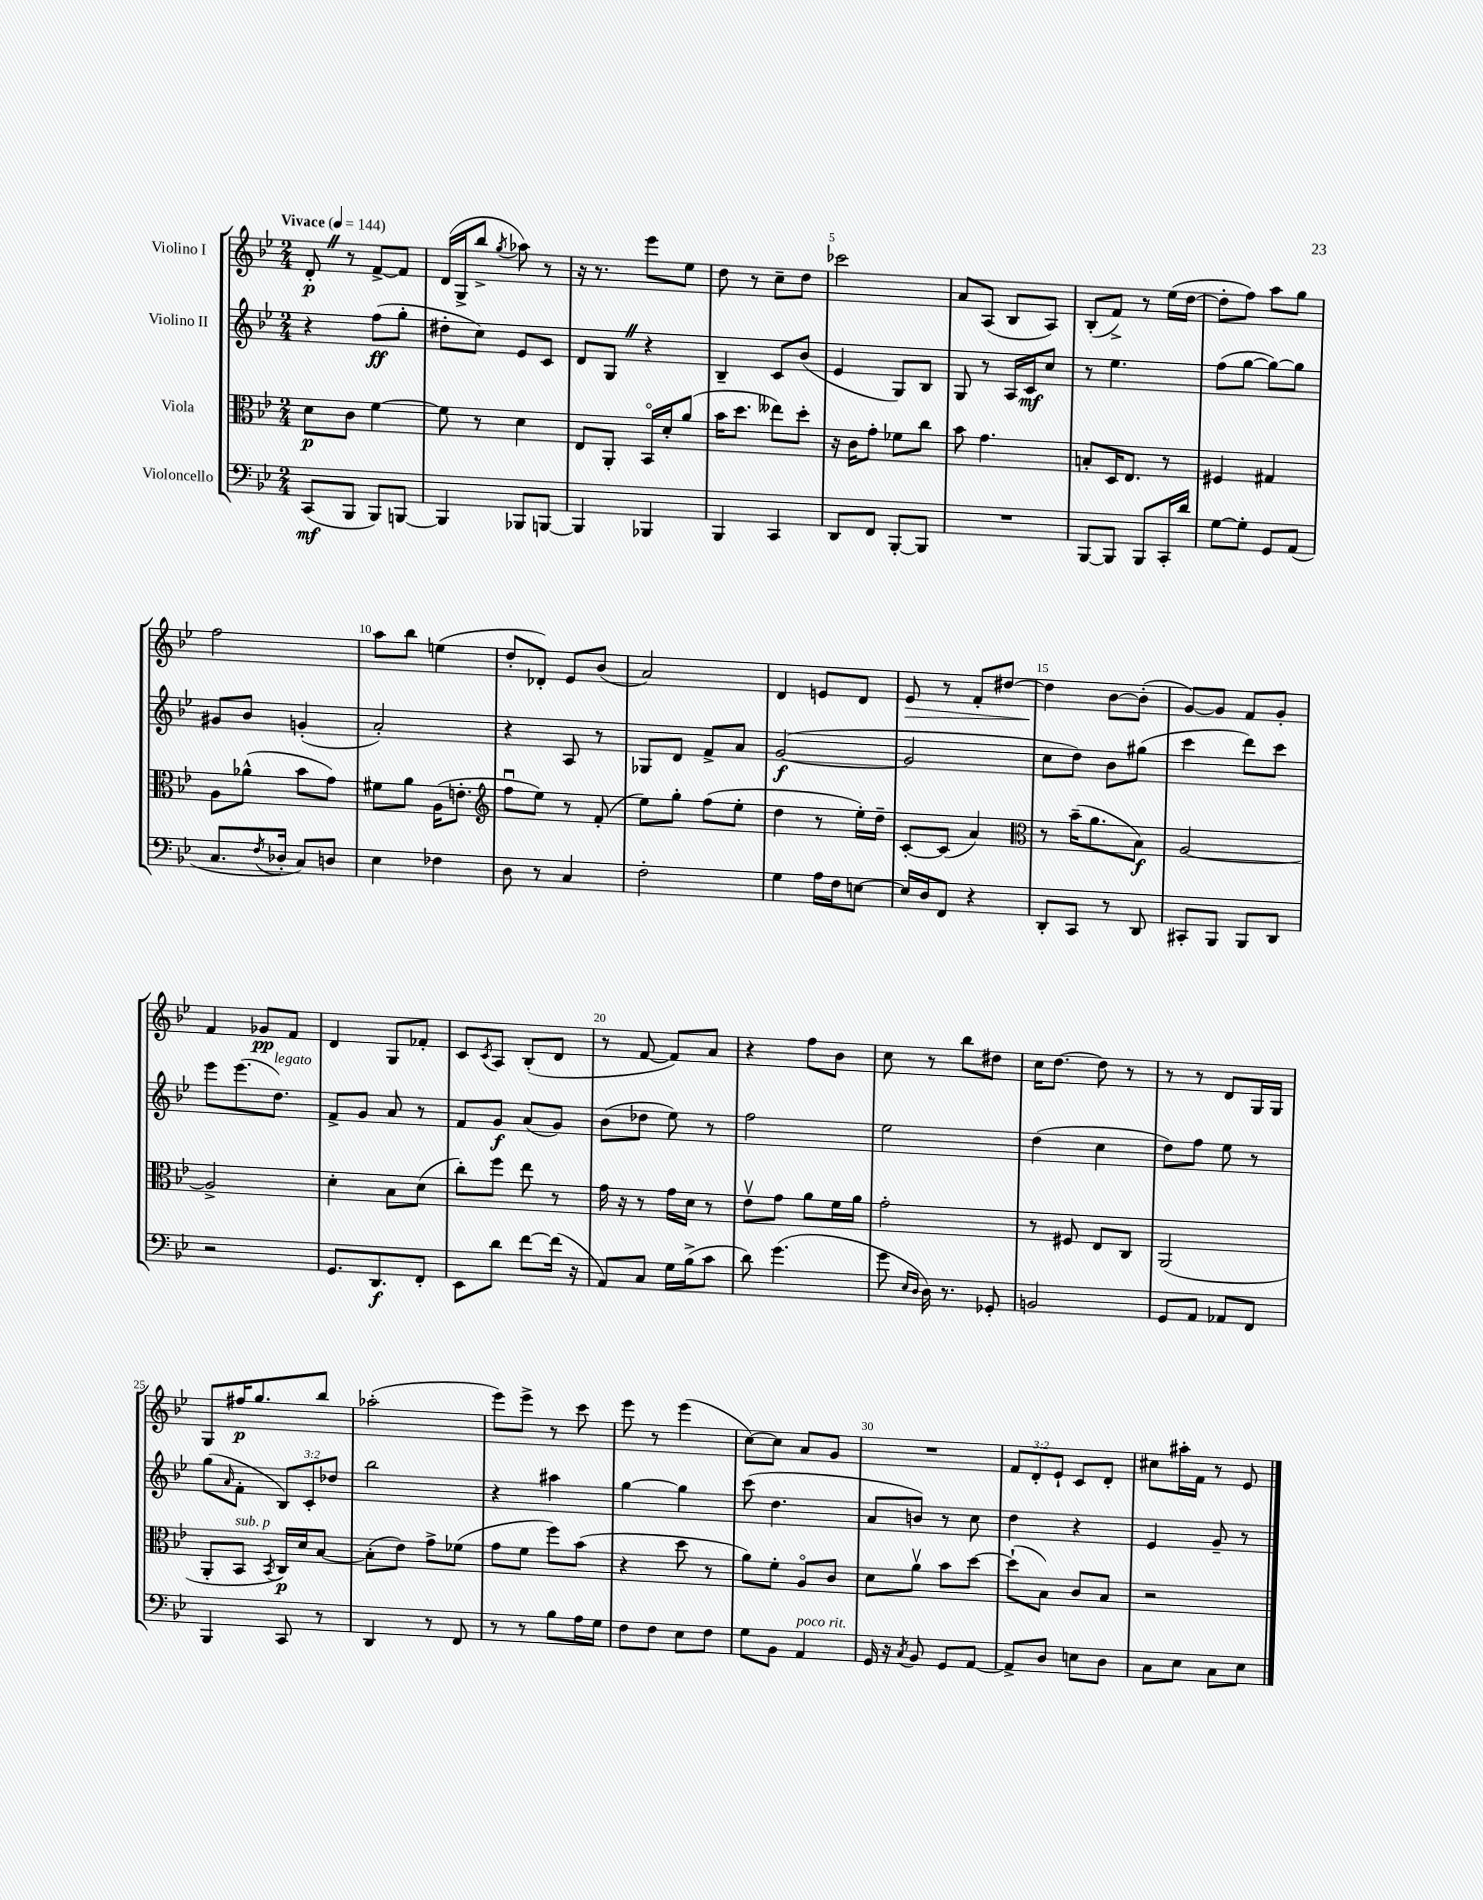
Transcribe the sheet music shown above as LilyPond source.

<<
\new StaffGroup <<
\new Staff = "s0" \with { instrumentName = "Violino I" } {
    \clef treble \key bes \major \numericTimeSignature \time 2/4 \override Staff.TupletNumber.text = #tuplet-number::calc-fraction-text \tempo "Vivace" 4 = 144
    d'8-.\p \once \override BreathingSign.text = \markup { \musicglyph "scripts.caesura.straight" } \breathe r8 f'8~-> f'8 |
    d'16( g16-> bes''8-> \acciaccatura { g''8 } aes''8) r8 |
    r16 r8. ees'''8 ees''8 |
    d''8 r8 c''8-- d''8 |
    ces'''2 |
    a'8 a8( bes8 a8) |
    bes8-.( f'8->) r8 ees''16( d''16~ |
    d''8-. f''8) a''8 g''8 |
    f''2 |
    a''8 bes''8 e''4( |
    d''8-. des'8-.) ees'8 bes'8( |
    a'2) |
    d'4 e'8 d'8 |
    ees'8\> r8 f'8-. dis''8~ |
    dis''4\! bes'8~ bes'8-.( |
    g'8~) g'8 f'8 g'8-. |
    f'4 ges'8\pp f'8 |
    d'4 g8 fes'8-. |
    c'8 \acciaccatura { c'8 } a8 bes8-.( d'8 |
    r8 f'8~ f'8) a'8 |
    r4 f''8 bes'8 |
    c''8 r8 bes''8 dis''8 |
    c''16 d''8.~ d''8 r8 |
    r8 r8 d'8 g16 g16 |
    g8 fis''16\p g''8. bes''8 |
    aes''2-.( |
    ees'''8) ees'''8-> r8 c'''8 |
    ees'''8 r8 ees'''4( |
    c''8~) c''8 a'8 g'8 |
    R2 |
    \tuplet 3/2 { f'8 d'8-. ees'8-! } c'8 d'8-. |
    cis''8 ais''16-. f'16 r8 ees'8 \bar "|." |
}
\new Staff = "s1" \with { instrumentName = "Violino II" } {
    \clef treble \key bes \major \numericTimeSignature \time 2/4 \override Staff.TupletNumber.text = #tuplet-number::calc-fraction-text
    r4 f''8\ff( g''8-. |
    dis''8-. c''8) ees'8 c'8 |
    d'8 g8 \once \override BreathingSign.text = \markup { \musicglyph "scripts.caesura.straight" } \breathe r4 |
    bes4-- c'8 bes'8( |
    ees'4 g8) bes8 |
    g8 r8 a16 c'16\mf c''8 |
    r8 ees''4. |
    f''8( g''8~ g''8~) g''8 |
    gis'8 bes'8 g'4-.( |
    a'2-.) |
    r4 a8 r8 |
    ges8 d'8 f'8-> a'8 |
    g'2~\f( |
    g'2 |
    c''8 d''8) bes'8 gis''8( |
    c'''4 d'''8) c'''8 |
    ees'''8 ees'''8.( d''8.^\markup { \italic "legato" }) |
    f'8-> g'8 a'8 r8 |
    f'8 g'8\f a'8( g'8) |
    bes'8( des''8 ees''8) r8 |
    f''2 |
    ees''2 |
    d''4( c''4 |
    d''8) f''8 ees''8 r8 |
    g''8( \grace { a'16 } f'8-. \tuplet 3/2 { bes8) c'8-. des''8 } |
    bes''2 |
    r4 ais''4 |
    g''4~ g''4 |
    c'''8( d''4. |
    a'8 b'8) r8 c''8 |
    d''4 r4 |
    ees'4 g'8-- r8 \bar "|." |
}
\new Staff = "s2" \with { instrumentName = "Viola" } {
    \clef alto \key bes \major \numericTimeSignature \time 2/4
    d'8\p c'8 f'4~ |
    f'8 r8 d'4 |
    ees8 a,8-. bes,16\flageolet d'16-. a'8( |
    bes'16 d''8. eeses''8) d''8-. |
    r16 c'16 g'8-. fes'8 c''8 |
    bes'8 g'4. |
    b8-. d16 ees8. r8 |
    fis4 gis4 |
    a8 aes'8-^( bes'8 g'8) |
    fis'8 a'8 a16( e'8.-. |
    \clef treble f''8\downbow ees''8) r8 f'8-.( |
    ees''8) g''8-. f''8( ees''8-. |
    d''4 r8 ees''16-.) d''16-- |
    c'8~-. c'8( a'4) |
    \clef alto r8 bes'16--( a'8. bes8\f) |
    a2~ |
    a2-> |
    d'4-. bes8 d'8( |
    c''8-.) f''8 ees''8 r8 |
    g'16 r16 r8 g'16 d'16 r8 |
    ees'8\upbow g'8 a'8 f'16 a'16 |
    g'2-. |
    r8 fis8 ees8 c8 |
    a,2( |
    a,8-. bes,8^\markup { \italic "sub. p" } \acciaccatura { bes,8 } c16\p) d'16 bes8~ |
    bes8-.( ees'8) g'8-> fes'8( |
    g'8 f'8 f''8) bes'8( |
    r4 d''8 r8 |
    a'8) f'8-. a8\flageolet c'8 |
    d'8 a'8\upbow bes'8 d''8~ |
    d''8-!( bes8) c'8 bes8 |
    r2 \bar "|." |
}
\new Staff = "s3" \with { instrumentName = "Violoncello" } {
    \clef bass \key bes \major \numericTimeSignature \time 2/4
    c,8\mf( bes,,8 bes,,8) b,,8~ |
    b,,4 bes,,8 b,,8~ |
    b,,4 bes,,4 |
    bes,,4 c,4 |
    d,8 f,8 bes,,8~-. bes,,8 |
    R2 |
    bes,,8~ bes,,8 bes,,8 c,16-. d'16 |
    g8~ g8-. g,8 a,8( |
    c8. \acciaccatura { f8 } des16-. c8) d8 |
    ees4 fes4 |
    d8 r8 c4 |
    f2-. |
    g4 a16 f16 e8~ |
    e16 d16 f,8 r4 |
    d,8-. c,8 r8 d,8 |
    cis,8-. bes,,8 bes,,8 d,8 |
    r2 |
    g,8. d,8.\f f,8-. |
    ees,8 d'8 f'8~ f'16( r16 |
    a,8) c8 g16 bes16->( c'8 |
    d'8) g'4.( |
    g'8 \grace { ees16 d16 } d16) r8. ges,8-. |
    b,2 |
    g,8 a,8 aes,8 f,8 |
    bes,,4 c,8 r8 |
    d,4 r8 f,8 |
    r8 r8 bes8 a16 g16 |
    f8 f8 ees8 f8 |
    g8 bes,8 a,4^\markup { \italic "poco rit." } |
    g,16 r16 \acciaccatura { c8 } bes,8 g,8 a,8~ |
    a,8-> d8 e8 d8 |
    c8 ees8 c8 ees8 \bar "|." |
}
>>
>>
\layout { \context { \Score \override BarNumber.break-visibility = ##(#f #t #t) barNumberVisibility = #(every-nth-bar-number-visible 5) } }
